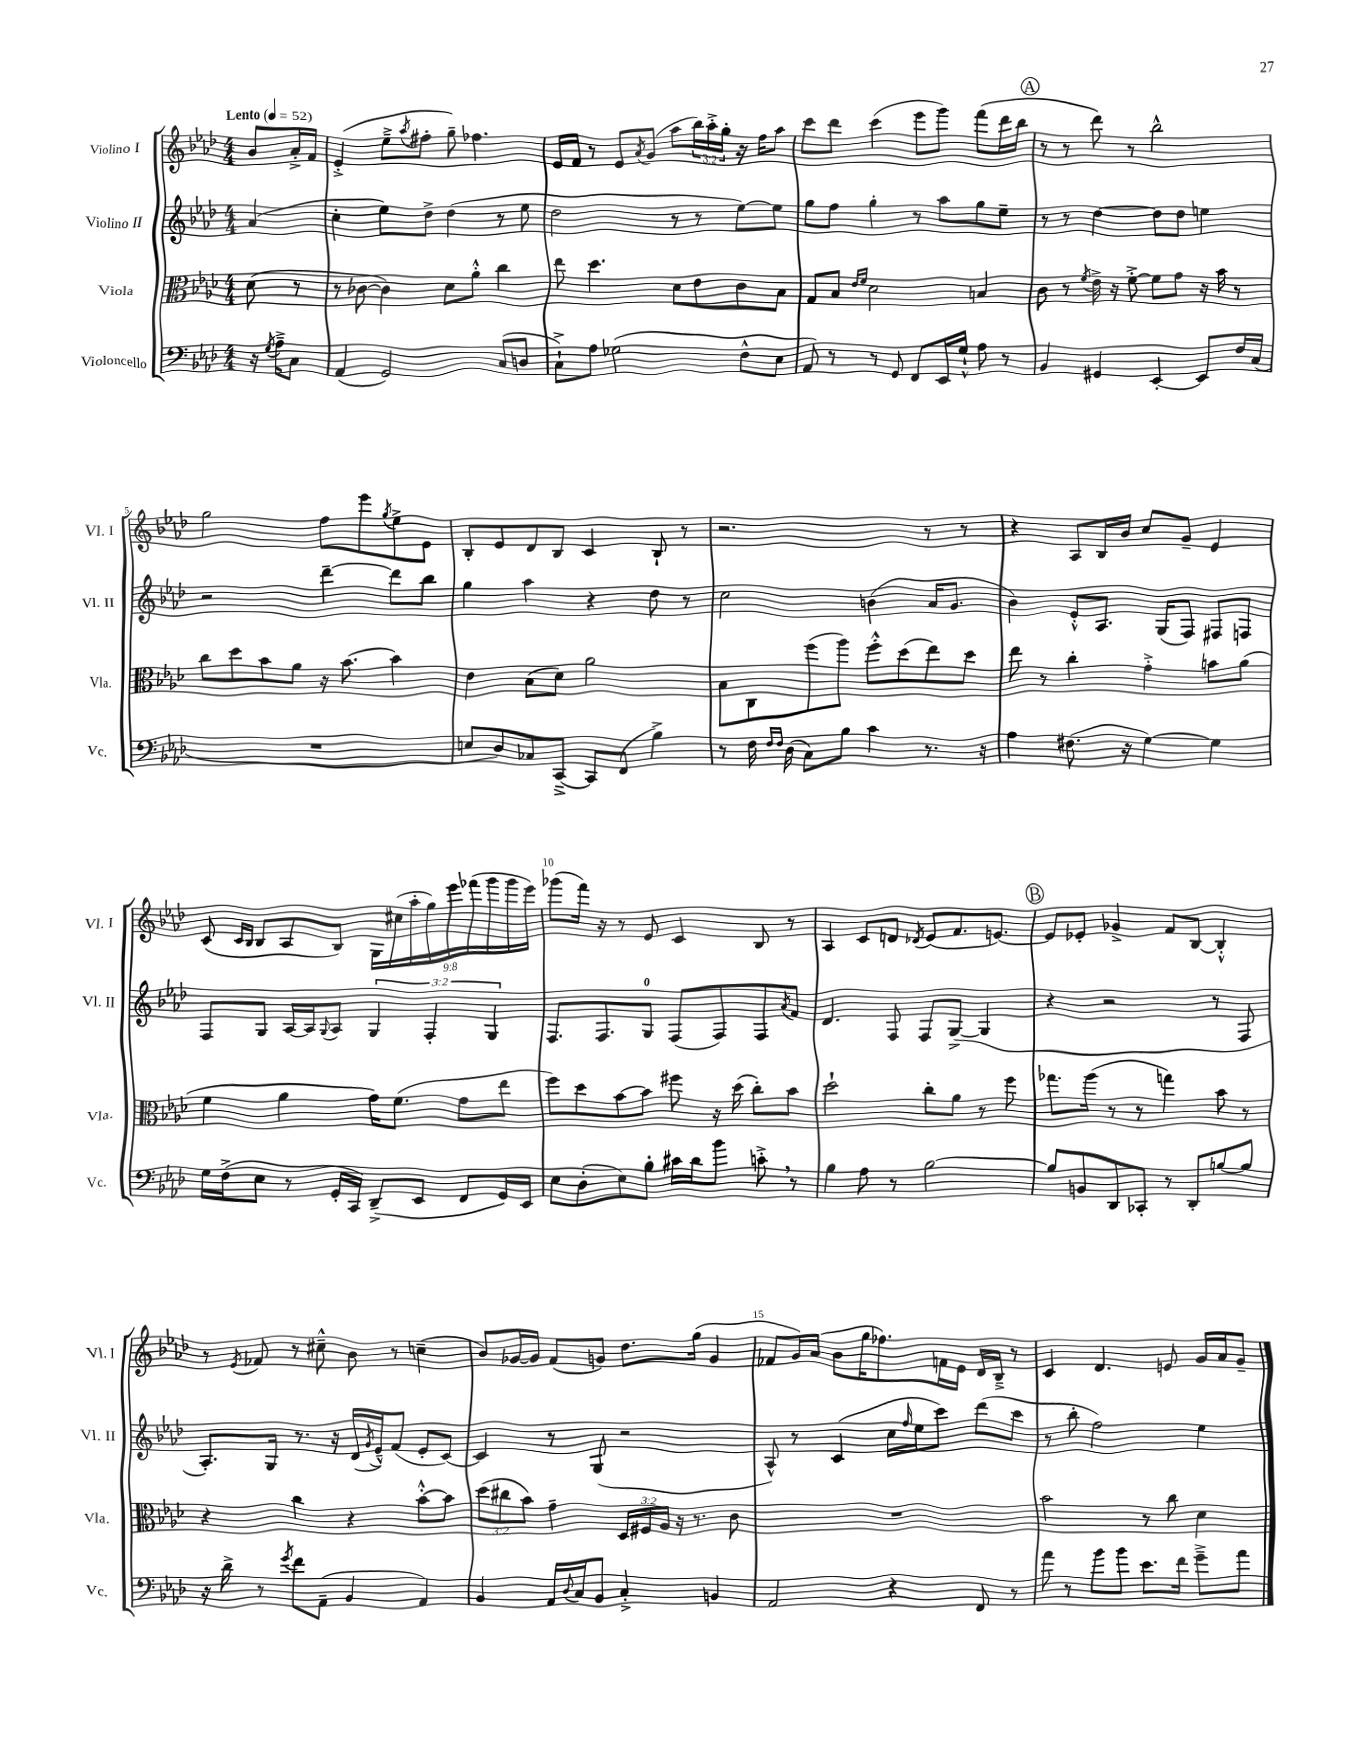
<<
\new StaffGroup <<
\new Staff = "s0" \with { instrumentName = "Violino I" shortInstrumentName = "Vl. I" } {
    \clef treble \key aes \major \numericTimeSignature \time 4/4 \override Staff.TupletNumber.text = #tuplet-number::calc-fraction-text \partial 4 \tempo "Lento" 4 = 52
    bes'8 aes'16-.-> f'16 |
    ees'4-.->( ees''8---> \acciaccatura { aes''8 } fis''8-. g''8--) fes''4. |
    ees'16 f'16 r8 ees'8 \acciaccatura { aes'8 } g'8( aes''8 \tuplet 3/2 { bes''16) aes''16-.-> g''16-. } r16 f''16 aes''8 |
    c'''8 des'''8 c'''4( ees'''8 g'''8) f'''8( des'''16 bes''16 |
    \mark \markup { \circle "A" } r8 r8 des'''8) r8 bes''2-^ |
    g''2 f''8 ees'''8 \acciaccatura { g''8 } ees''8-> ees'8 |
    bes8-. ees'8 des'8 bes8 c'4 bes8-! r8 |
    r2. r8 r8 |
    r4 aes8 bes16 bes'16 c''8 g'8-- ees'4 |
    c'8( \grace { c'16 bes16 } bes8 aes8 bes8) \tuplet 9/8 { g16 cis''16( aes''16-. g''16) ees'''16 fes'''16( g'''16 g'''16 ees'''16) } |
    ges'''8( f'''16) r16 r8 ees'8 c'4 bes8 r8 |
    aes4 c'8 d'8 \acciaccatura { des'8 } ees'8( f'8. e'8.~) |
    \mark \markup { \circle "B" } e'8 ees'8-. ges'4-> f'8 bes8~ bes4-.-^ |
    r8 \acciaccatura { ees'8 } fes'8 r8 cis''8---^ bes'8 r8 c''4--( |
    bes'8) ges'16~ ges'16 f'8( g'8) des''8. g''16( g'4 |
    fes'8 g'16) aes'16( bes'8 g''16 fes''8.) f'16 ees'16 des'16 bes16---> r8 |
    c'4 des'4. e'8 g'16 aes'16 g'8-- \bar "|." |
}
\new Staff = "s1" \with { instrumentName = "Violino II" shortInstrumentName = "Vl. II" } {
    \clef treble \key aes \major \numericTimeSignature \time 4/4 \override Staff.TupletNumber.text = #tuplet-number::calc-fraction-text \partial 4
    aes'4( |
    c''4-. ees''8) des''8-> des''4( r8 ees''8 |
    des''2 r8 r8 ees''8~) ees''8 |
    g''8 f''8 g''4-. r8 aes''8 g''8 ees''8-- |
    \mark \markup { \circle "A" } r8 r8 des''4~ des''8 des''8 e''4 |
    r2 des'''4~-- des'''8 bes''8 |
    g''4 aes''4 r4 des''8 r8 |
    c''2 b'4( aes'16 g'8. |
    bes'4) ees'8-.-^ aes8. g16( f8) fis8 f8 |
    f8 g8 aes16~ aes16 \appoggiatura { g8 } aes8 \tuplet 3/2 { g4 f4-. g4 } |
    f8. f8. g8-0 f8( f8) f8 \acciaccatura { aes'8 } f'8 |
    des'4. f8 f8 g8~->( g4 |
    \mark \markup { \circle "B" } r4 r2 r8 f8 |
    aes8.-.) g16 r8. r16 des'16( \acciaccatura { g'8 } ees'16---^) f'8( ees'8-. c'8~) |
    c'4 r8 g8( r2 |
    aes8-^) r8 c'4( c''16 \grace { f''16 } ees''16 c'''8) des'''8( c'''8 |
    r8 bes''8-. f''2) ees''4 \bar "|." |
}
\new Staff = "s2" \with { instrumentName = "Viola" shortInstrumentName = "Vla." } {
    \clef alto \key aes \major \numericTimeSignature \time 4/4 \override Staff.TupletNumber.text = #tuplet-number::calc-fraction-text \partial 4
    des'8( r8 |
    r8 ces'8~ ces'4) des'8 aes'8-.-^ c''4 |
    ees''8 des''4. des'8 ees'8 c'8 bes8 |
    g8 bes8 \grace { ees'16 f'16 } des'2 b4 |
    \mark \markup { \circle "A" } c'8 r8 \acciaccatura { f'8 } ees'16-> r16 f'8~-.-> f'8 g'8 r16 bes'16 r8 |
    c''8 des''8 bes'8 aes'8 r16 bes'8.~ bes'4 |
    ees'4 bes8( des'8) aes'2 |
    bes8 c8 f''8( aes''8) f''8-.-^ des''8( ees''8) des''8 |
    ees''8 r8 c''4-. g'4-.-> b'8 aes'8( |
    f'4 aes'4 g'16) f'8.( g'8 ees''8 |
    f''8) des''8 bes'8~ bes'8 fis''8 r16 des''16( c''8-.) bes'8 |
    des''2-! c''8-. aes'8 r8 f''8 |
    \mark \markup { \circle "B" } ges''8. aes''16( r8 r8 g''4) bes'8 r8 |
    r4 c''4 r4 bes'8~-.-^ bes'8 |
    \tuplet 3/2 { des''8( cis''8 bes'8) } g'4-- \tuplet 3/2 { des16 fis16 aes16 } r16 r8. c'8 |
    R1 |
    bes'2 r8 c''8 des'4 \bar "|." |
}
\new Staff = "s3" \with { instrumentName = "Violoncello" shortInstrumentName = "Vc." } {
    \clef bass \key aes \major \numericTimeSignature \time 4/4 \partial 4
    r16 \acciaccatura { g8 } aes16---> c8 |
    aes,4( g,2) c8( d8 |
    c8-!->) aes8 ges2( f8-^ ees8 |
    aes,8) r8 r8 g,8 f,8 ees,16 g16-!-^ aes8 r8 |
    \mark \markup { \circle "A" } bes,4 gis,4 ees,4~-. ees,8 f16 c16( |
    R1 |
    e8 des8) ces8 c,8~---> c,8 f,8( bes4->) |
    r8 f16 \grace { f16 f16 } des16( c8) bes8 c'4 r8. r16 |
    aes4 fis8.( r16 g4~) g4 |
    g16 f16->( ees8 r8 g,16-. c,16) des,8--->( ees,8 f,8 g,16) ees,16 |
    ees8 des8-.( ees8) bes8-. cis'16 des'16 bes'8 c'8-.-> \breathe r8 |
    bes4 aes8 r8 bes2~ |
    \mark \markup { \circle "B" } bes8 b,8 des,8 ces,8-. r8 des,8-. b8~ b8 |
    r16 des'16-> r8 \acciaccatura { g'8 } f'8 aes,8--( bes,4 aes,4) |
    bes,4 aes,16 \appoggiatura { des8 } c16 bes,8 c4-.-> b,4 |
    aes,2 r4 f,8 r8 |
    aes'8 r8 bes'8 bes'8 ees'8. f'16 g'8---> aes'8 \bar "|." |
}
>>
>>
\layout { \context { \Score \override BarNumber.break-visibility = ##(#f #t #t) barNumberVisibility = #(every-nth-bar-number-visible 5) } }
